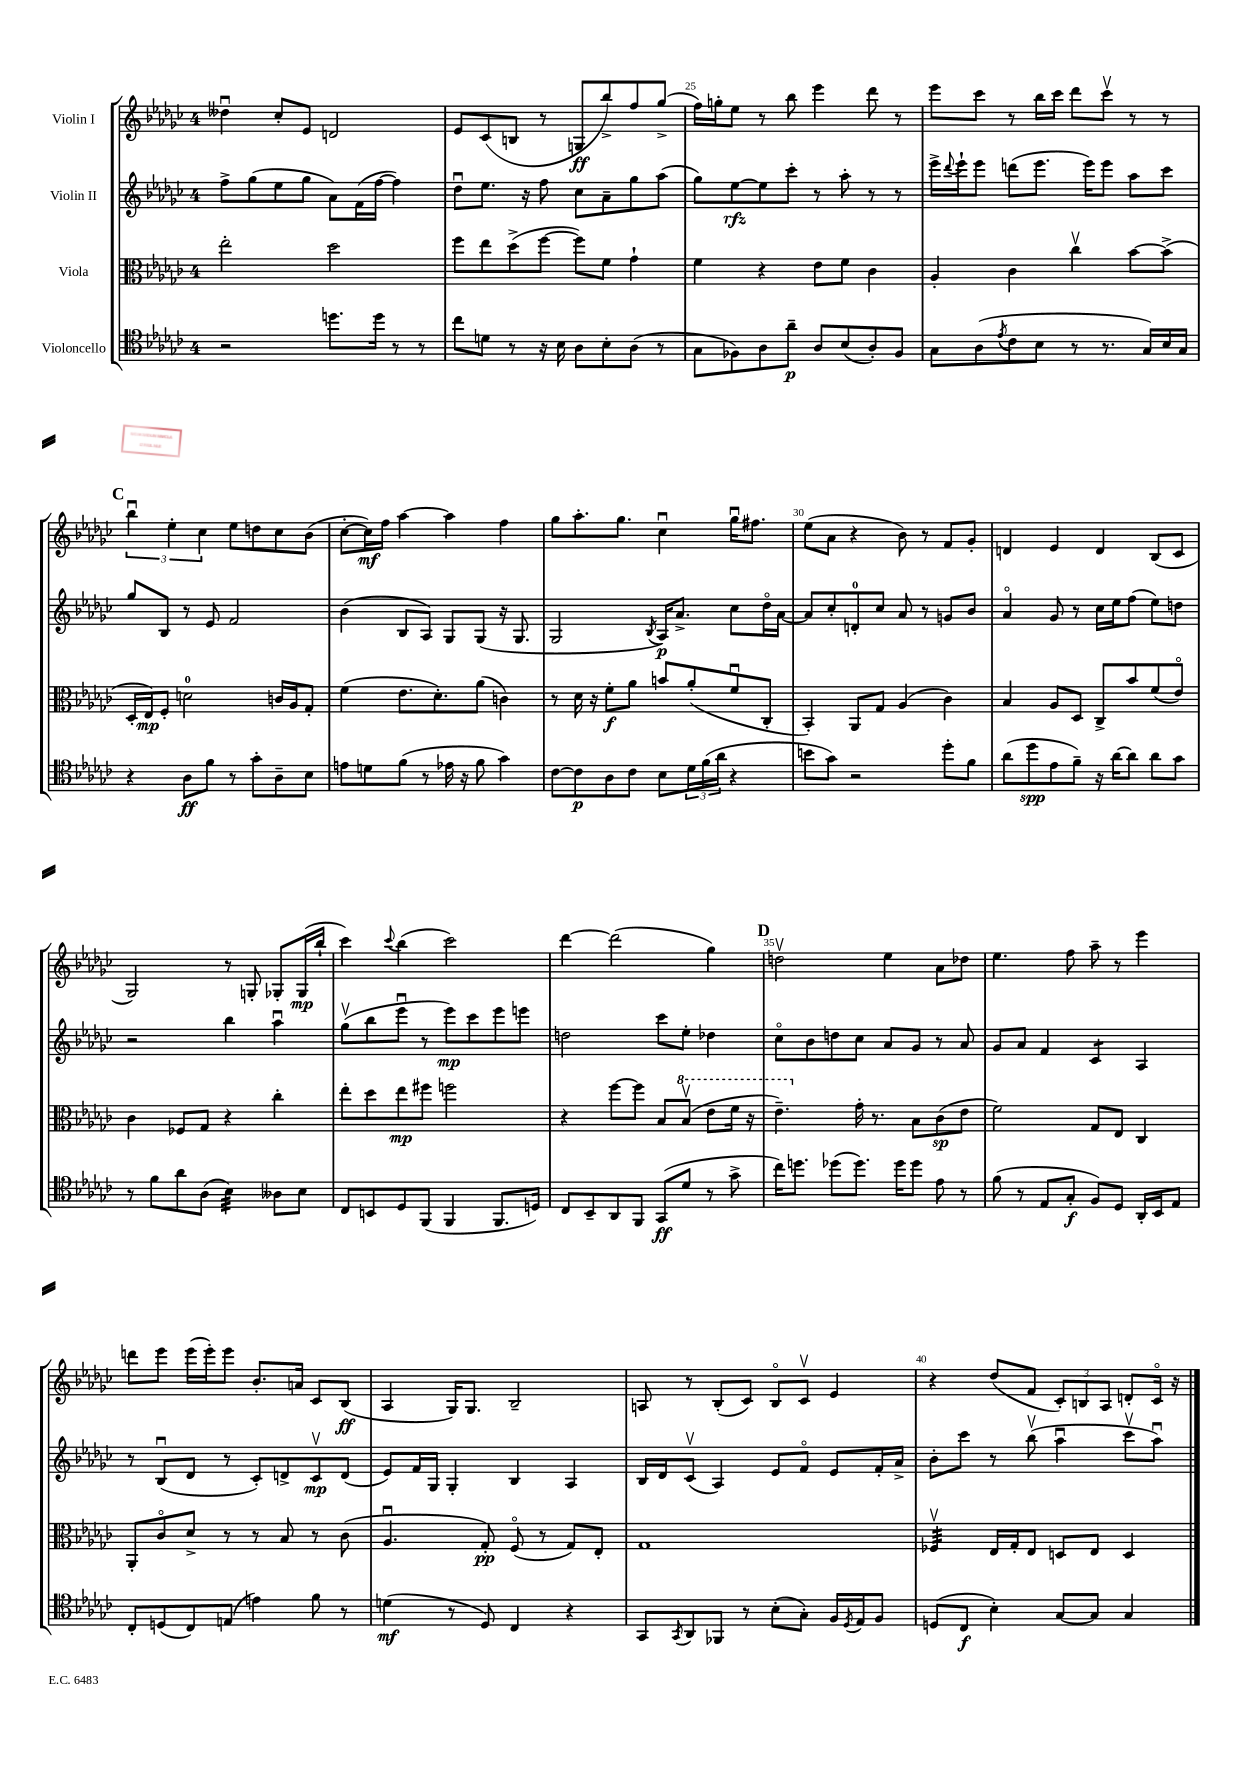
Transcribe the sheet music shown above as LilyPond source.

<<
\new StaffGroup <<
\new Staff = "s0" \with { instrumentName = "Violin I" } {
    \clef treble \key ges \major \once \override Staff.TimeSignature.style = #'single-digit \time 4/4
    deses''4\downbow ces''8-. ees'8 d'2 |
    ees'8 ces'8( b8 r8 g8\ff bes''8->) f''8 ges''8->( |
    f''16) g''16-. ees''8 r8 bes''8 ees'''4 des'''8 r8 |
    ees'''8 ces'''8 r8 bes''16 ces'''16 des'''8 ces'''8\upbow r8 r8 |
    \mark \markup { \bold "C" } \tuplet 3/2 { bes''4\downbow ees''4-. ces''4 } ees''8 d''8 ces''8 bes'8( |
    ces''8~-. ces''16\mf) f''16 aes''4~ aes''4 f''4 |
    ges''8 aes''8.-. ges''8. ces''4\downbow ges''16\downbow fis''8. |
    ees''8( aes'8 r4 bes'8) r8 f'8 ges'8-. |
    d'4 ees'4 d'4 bes8( ces'8 |
    ges2) r8 g8-. ges8-. ges16\mp( bes''16-! |
    ces'''4) \appoggiatura { ces'''8 } bes''4( ces'''2) |
    des'''4~ des'''2( ges''4) |
    \mark \markup { \bold "D" } d''2\upbow ees''4 aes'8 des''8 |
    ees''4. f''8 aes''8-- r8 ees'''4 |
    d'''8 ees'''8 ees'''16( ees'''16-.) ees'''8 bes'8.-. a'16 ces'8 bes8\ff( |
    aes4 ges16) ges8. bes2-- |
    a8 r8 bes8-.( ces'8) bes8\flageolet ces'8\upbow ees'4 |
    r4 des''8( f'8 \tuplet 3/2 { ces'8-.) b8 aes8 } d'8-. ces'16\flageolet r16 \bar "|." |
}
\new Staff = "s1" \with { instrumentName = "Violin II" } {
    \clef treble \key ges \major \once \override Staff.TimeSignature.style = #'single-digit \time 4/4
    f''8-> ges''8( ees''8 ges''8 aes'8) f'16( f''16~ f''4) |
    des''8\downbow ees''8. r16 f''8 ces''8 aes'8-- ges''8 aes''8( |
    ges''8) ees''8~\rfz ees''8 ces'''8-. r8 aes''8-. r8 r8 |
    ees'''16-> \appoggiatura { des'''8 } ees'''16-! ees'''8 d'''8( ees'''8. ees'''16) ees'''8 aes''8 ces'''8 |
    \mark \markup { \bold "C" } ges''8 bes8 r8 ees'8 f'2 |
    bes'4( bes8 aes8) ges8 ges8( r16 ges8. |
    ges2 \acciaccatura { bes8 } aes16\p) aes'8.-> ces''8 des''16\flageolet aes'16~ |
    aes'8 ces''8-. d'8-0-. ces''8 aes'8 r8 g'8 bes'8 |
    aes'4\flageolet ges'8 r8 ces''16 ees''16 f''8( ees''8) d''8 |
    r2 bes''4 aes''4\downbow |
    ges''8\upbow( bes''8 ees'''8\downbow r8 ees'''8\mp) ces'''8 ees'''8 e'''8 |
    d''2 ces'''8 ees''8-. des''4 |
    \mark \markup { \bold "D" } ces''8\flageolet bes'8 d''8 ces''8 aes'8 ges'8 r8 aes'8 |
    ges'8 aes'8 f'4 ces'4:8 aes4 |
    r8 bes8\downbow( des'8 r8 ces'8-.) d'8-> ces'8\upbow\mp d'8( |
    ees'8) f'16 ges16 ges4-. bes4 aes4 |
    bes16 des'16 ces'8\upbow( aes4) ees'8 f'8\flageolet ees'8 f'16-. aes'16-> |
    bes'8-. ces'''8 r8 bes''8\upbow( aes''4\downbow ces'''8\upbow aes''8\downbow) \bar "|." |
}
\new Staff = "s2" \with { instrumentName = "Viola" } {
    \clef alto \key ges \major \once \override Staff.TimeSignature.style = #'single-digit \time 4/4
    ees''2-. des''2 |
    f''8 ees''8 des''8->( f''8~ f''8) f'8 ges'4-! |
    f'4 r4 ees'8 f'8 ces'4 |
    aes4-. ces'4 ces''4\upbow bes'8~ bes'8->( |
    \mark \markup { \bold "C" } des16-. ees16\mp) f8-. d'2-0 c'16 aes16 ges8-. |
    f'4( ees'8. des'8.-.) aes'8( c'4) |
    r8 des'16 r16 f'8-.\f aes'8 b'8 aes'8-.( f'8\downbow ces8-. |
    bes,4-.) aes,8 ges8 aes4( ces'4) |
    bes4 aes8 des8 ces8-> bes'8 f'8( ees'8\flageolet) |
    ces'4 fes8 ges8 r4 ces''4-. |
    ees''8-. des''8 ees''8\mp fis''8 f''2 |
    r4 f''8~ f''8 bes8 \ottava #1 bes'8\upbow( ees''8 f''16 r16 |
    \mark \markup { \bold "D" } ees''4.--) \ottava #0 ges'16-. r8. bes8 ces'8\sp( ees'8 |
    f'2) ges8 ees8 ces4 |
    aes,8-. ces'8\flageolet des'8-> r8 r8 bes8 r8 ces'8( |
    aes4.\downbow ges8-.\pp) f8\flageolet( r8 ges8) ees8-. |
    ges1 |
    fes4:32\upbow ees16 ges16-. ees8 d8 ees8 d4 \bar "|." |
}
\new Staff = "s3" \with { instrumentName = "Violoncello" } {
    \clef tenor \key ges \major \once \override Staff.TimeSignature.style = #'single-digit \time 4/4
    r2 d''8. d''16 r8 r8 |
    ces''8 d'8 r8 r16 bes16 aes8 bes8-. aes8( r8 |
    ges8 fes8) aes8 aes'8--\p aes8 bes8( aes8-.) fes8 |
    ges8 aes8( \acciaccatura { ees'8 } ces'8 bes8 r8 r8. ges16) bes16 ges16 |
    \mark \markup { \bold "C" } r4 aes8\ff f'8 r8 ges'8-. aes8-- bes8 |
    e'8 d'8 f'8( r8 ees'16 r16 f'8 ges'4) |
    ces'8~ ces'8\p aes8 ces'8 bes8 \tuplet 3/2 { des'16 f'16( aes'16 } r4 |
    b'8 ges'8) r2 des''8-. f'8 |
    aes'8( des''8\spp ees'8 f'8--) r16 aes'16~ aes'8 aes'8 ges'8 |
    r8 f'8 aes'8 aes8( bes4:32) aeses8 bes8 |
    ces8 b,8 des8 f,8( f,4 f,8. d16) |
    ces8 bes,8-- aes,8 f,8 ges,8\ff( des'8 r8 ges'8-> |
    \mark \markup { \bold "D" } ces''16) d''8. des''8( des''8.) des''16 des''8 ees'8 r8 |
    f'8( r8 ees8 ges8-.\f f8) des8 aes,16-. bes,16 ees8 |
    ces8-. d8( ces8) e8( e'4) f'8 r8 |
    d'4\mf( r8 des8) ces4 r4 |
    ges,8 \acciaccatura { ges,8 } aes,8 fes,8 r8 bes8-.( ges8-.) f16 \acciaccatura { des8 } ees16 f8 |
    d8( ces8\f bes4-.) ges8~ ges8 ges4 \bar "|." |
}
>>
>>
\layout { \context { \Score currentBarNumber = #23 \override BarNumber.break-visibility = ##(#f #t #t) barNumberVisibility = #(every-nth-bar-number-visible 5) } }
